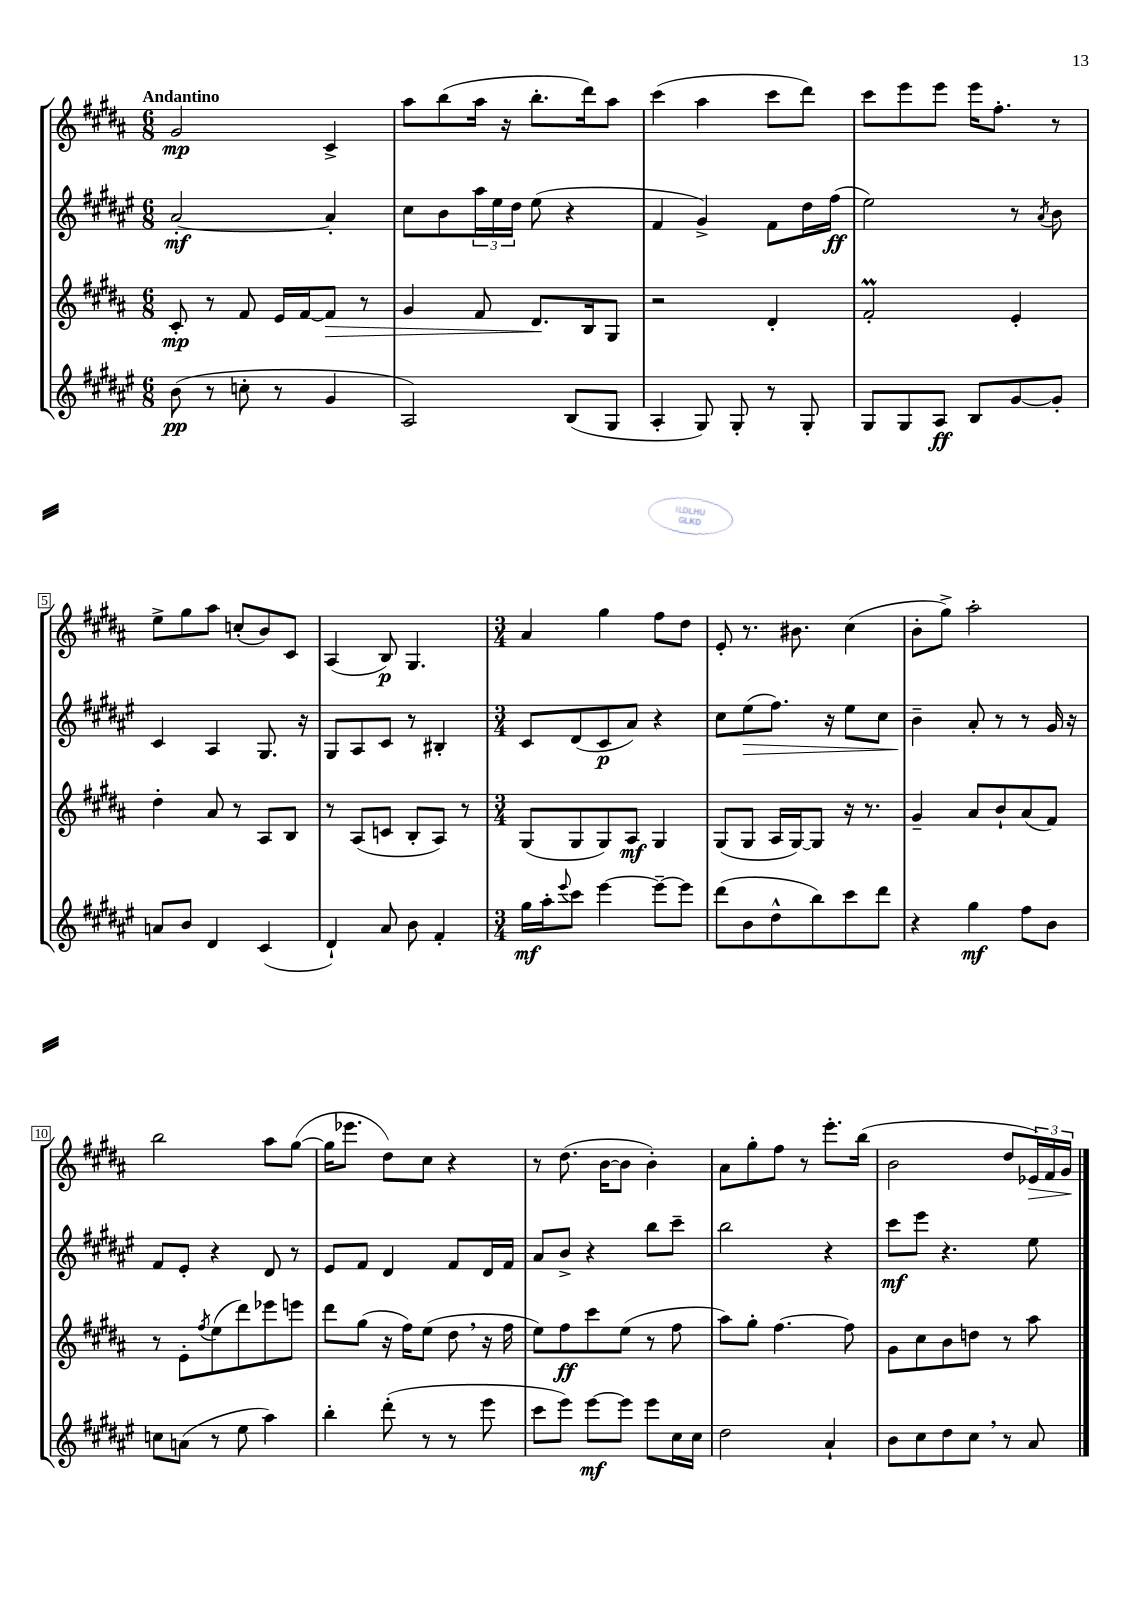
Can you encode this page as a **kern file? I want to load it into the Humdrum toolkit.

**kern	**kern	**kern	**kern
*staff4	*staff3	*staff2	*staff1
*clefG2	*clefG2	*clefG2	*clefG2
*k[f#c#g#d#a#e#]	*k[f#c#g#d#a#]	*k[f#c#g#d#a#e#]	*k[f#c#g#d#a#]
*M6/8	*M6/8	*M6/8	*M6/8
(8b\	8c#'/	[2a#'/	2g#/
8r	8r	.	.
8cc'\	8f#/	.	.
8r	16e/LL	.	.
.	[16f#/J	.	.
4g#/	8f#/]J	4a#'/]	4c#^/
.	8r	.	.
=	=	=	=
2A#/)	4g#/	8cc#\L	8aa#\L
.	.	8b\	(8bb\
.	8f#/	24aa#\L	16aa#\Jk
.	.	24ee#\	.
.	.	.	16r
.	.	24dd#\JJ	.
.	8.d#/L	(8ee#\	8.bb'\L
(8B/L	.	4r	.
.	16B/k	.	16ddd#\k)
8G#/J	8G#/J	.	8aa#\J
=	=	=	=
4A#'/	2r	4f#/	(4ccc#\
8G#/)	.	4g#^/)	4aa#\
8G#'/	.	.	.
8r	4d#'/	8f#\L	8ccc#\L
8G#'/	.	16dd#\L	8ddd#\J)
.	.	(16ff#\JJ	.
=	=	=	=
8G#/L	2f#'/	2ee#\)	8ccc#\L
8G#/	.	.	8eee\
8A#/J	.	.	8eee\J
8B/L	.	.	16eee\LK
.	.	.	8.ff#'\J
[8g#/	4e'/	8r	.
.	.	8qa#/	.
8g#'/]J	.	8b\	8r
=	=	=	=
8a/L	4dd#'\	4c#/	8ee^\L
8b/J	.	.	8gg#\
4d#/	8a#/	4A#/	8aa#\J
.	8r	.	(8cc'/L
(4c#/	8A#/L	8.G#/	8b/)
.	8B/J	.	8c#/J
.	.	16r	.
=	=	=	=
4d#`/)	8r	8G#/L	(4A#/
.	(8A#/L	8A#/	.
8a#/	8c/J	8c#/J	8B/)
8b\	8B'/L	8r	4.G#/
4f#'/	8A#/J)	4B#'/	.
.	8r	.	.
=	=	=	=
*M3/4	*M3/4	*M3/4	*M3/4
16gg#\LL	(8G#/L	8c#/L	4a#/
16aa#'\J	.	.	.
8qqeee#/	.	.	.
8ccc#\J	8G#/	(8d#/	.
[4eee#\	8G#/)	8c#/	4gg#\
.	8A#/J	8a#/J)	.
8eee#~\_L	4G#/	4r	8ff#\L
8eee#\]J	.	.	8dd#\J
=	=	=	=
(8ddd#\L	(8G#/L	8cc#\L	8e'/
8b\	8G#/J	(8ee#\	8.r
8dd#^^\	16A#/LL	8.ff#\J)	.
.	[16G#/J)	.	8.b#\
8bb\)	8G#/]J	.	.
.	.	16r	.
8ccc#\	16r	8ee#\L	(4cc#\
.	8.r	.	.
8ddd#\J	.	8cc#\J	.
=	=	=	=
4r	4g#~/	4b~\	8b'\L
.	.	.	8gg#^\J)
4gg#\	8a#/L	8a#'/	2aa#'\
.	8b`/	8r	.
8ff#\L	(8a#/	8r	.
8b\J	8f#/J)	16g#/	.
.	.	16r	.
=	=	=	=
8cc\L	8r	8f#/L	2bb\
(8a\J	8e'\L	8e#'/J	.
.	8qff#/	.	.
8r	(8ee\	4r	.
8ee#\	8ddd#\)	.	.
4aa#\)	8eee-\	8d#/	8aa#\L
.	8eee\J	8r	([8gg#\J
=	=	=	=
4bb'\	8ddd#\L	8e#/L	16gg#\]LK
.	.	.	8.eee-\J
.	(8gg#\J	8f#/J	.
(8ddd#'\	16r	4d#/	8dd#\L)
.	16ff#\LK)	.	.
8r	(8ee\J	.	8cc#\J
8r	8dd#\	8f#/L	4r
8eee#\	16r	16d#/L	.
.	16ff#\	16f#/JJ	.
=	=	=	=
8ccc#\L	8ee\L)	8a#/L	8r
8eee#\J)	8ff#\	8b^/J	(8.dd#\
[8eee#\L	8ccc#\	4r	.
.	.	.	[16b\LK
8eee#\]J	(8ee\J	.	8b\]J
8eee#\L	8r	8bb\L	4b'\)
16cc#\L	8ff#\	8ccc#~\J	.
16cc#\JJ	.	.	.
=	=	=	=
2dd#\	8aa#\L)	2bb\	8a#\L
.	8gg#'\J	.	8gg#'\
.	[4.ff#\	.	8ff#\J
.	.	.	8r
4a#`/	.	4r	8.eee'\L
.	8ff#\]	.	.
.	.	.	(16bb\Jk
=	=	=	=
8b\L	8g#\L	8ccc#\L	2b\
8cc#\	8cc#\	8eee#\J	.
8dd#\	8b\	4.r	.
8cc#\J	8dd\J	.	.
8r	8r	.	8dd#/L
8a#/	8aa#\	8ee#\	24e-/L)
.	.	.	24f#/
.	.	.	24g#/JJ
==	==	==	==
*-	*-	*-	*-
